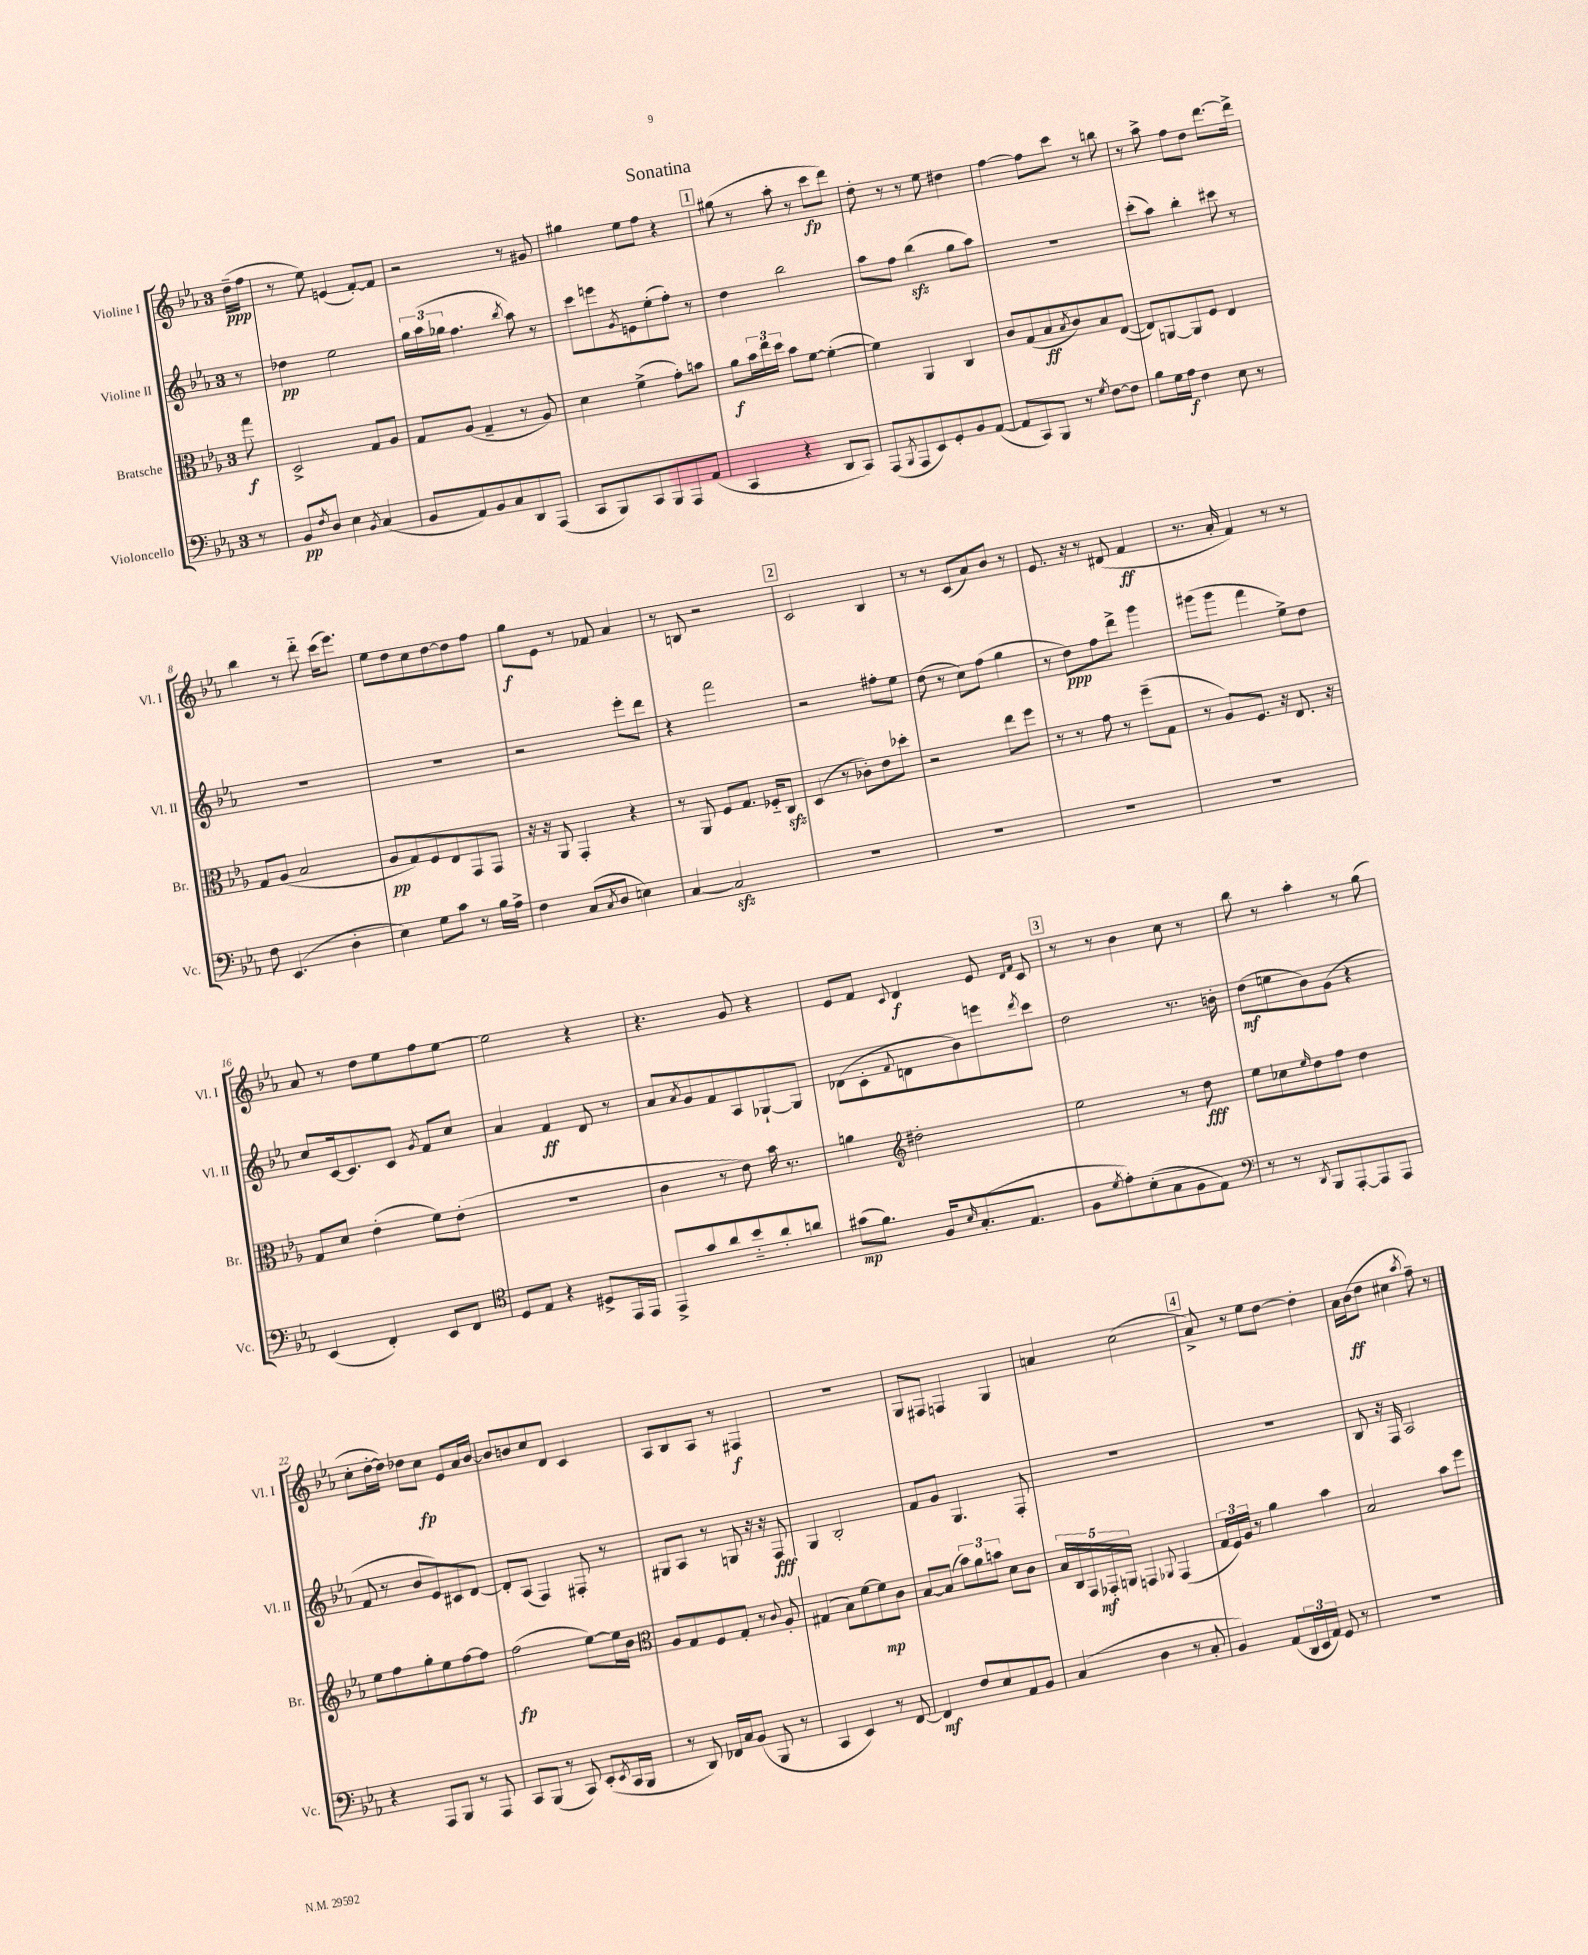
\header { title = "Sonatina" }
<<
\new StaffGroup <<
\new Staff = "s0" \with { instrumentName = "Violine I" shortInstrumentName = "Vl. I" } {
    \clef treble \key ees \major \once \override Staff.TimeSignature.style = #'single-digit \time 3/4 \partial 8
    d''16--\ppp( f''16 |
    r8 ees''8) e'4( f'8~-.) f'8 |
    r2 r8 gis'8 |
    gis''4 ees''8 f''8 r4 |
    \mark \markup { \box "1" } gis''8( r8 aes''8-. r8 c'''8\fp d'''8) |
    d''8-. r8 r8 ees''8 dis''4 |
    f''4~ f''8 c'''8 r8 b''8 |
    r8 aes''8-> f''8 d''8 d'''8.~ d'''16-> |
    bes''4 r8 d'''8-_ c'''16( ees'''8.) |
    ees''8 d''8 c''8 d''8~ d''8 f''8 |
    g''8\f ees'8 r8 fes'8 aes'4 |
    r8 b8 r2 |
    \mark \markup { \box "2" } c'2 bes4 |
    r8 r8 c'8( aes'8) bes'8 r8 |
    ees'8. r16 r8 dis'8( f'4\ff |
    r8. aes'16-. f'4) r8 r8 |
    aes'8 r8 d''8 ees''8 f''8 ees''8~ |
    ees''2 r4 |
    r4. g'8 r4 |
    ees'8 f'8 \appoggiatura { c'8 } d'4\f ees'8 \grace { d'16 f'16 } c'8 |
    \mark \markup { \box "3" } r8 r8 bes'4 c''8 r8 |
    bes''8 r8 aes''4-. r8 g''8( |
    c''8-. d''16~-. d''16) des''8 c''8\fp ees'8 aes'16 bes'16~ |
    bes'8 b'8 c''8 d'8 c'4 |
    aes8 bes8 aes8 r8 fis4\f |
    R2. |
    g8 fis8 f4 g4 |
    a'4 c''2( |
    \mark \markup { \box "4" } aes'8->) r8 ees''8 d''8~ d''4-. |
    aes'16 bes'16\ff( d''8 cis''4 \acciaccatura { aes''8 } f''8--) r8 \bar "|." |
}
\new Staff = "s1" \with { instrumentName = "Violine II" shortInstrumentName = "Vl. II" } {
    \clef treble \key ees \major \once \override Staff.TimeSignature.style = #'single-digit \time 3/4 \partial 8
    r8 |
    des''4\pp ees''2 |
    \tuplet 3/2 { g''16 aes''16( ges''16 } f''4. \acciaccatura { bes''8 } aes''8) r8 |
    c'''8 e'''8 \acciaccatura { g'8 } e'8 ees''8-.( f''8-.) r8 |
    \mark \markup { \box "1" } d''4 bes''2 |
    aes''8 f''8 bes''4\sfz( g''8 aes''8) |
    R2. |
    c'''8-.( aes''8) bes''4-. cis'''8 r8 |
    R2. |
    R2. |
    r2 ees'''8-. d'''8 |
    r4 f'''2 |
    \mark \markup { \box "2" } r2 fis''8-. ees''8 |
    d''8( r8 c''8) f''8( g''4 |
    r8 d''8\ppp) f''8 d'''8-> g'''4 |
    gis'''8( gis'''8 f'''4 ees''8->) d''8 |
    c''8 c'16~ c'8. c'8 \acciaccatura { g'8 } f'8 c''8 |
    aes'4 f'4\ff d'8 r8 |
    aes'8 \acciaccatura { aes'8 } g'8 f'8 aes8 ges8~-! ges8 |
    des'8( c'8-. \appoggiatura { f'8 } d'8 bes'8) e'''8 \acciaccatura { d'''8 } c'''8 |
    \mark \markup { \box "3" } d''2 r8. b'16-. |
    d''8\mf( e''8 bes'8) g'8( r4 |
    f'8 r8 bes'8 ees'8) cis'8 d'8~ |
    d'8-. aes8( f4) fis8-. r8 |
    gis8 aes8 r8 g8 r16 r16 f8\fff |
    g4 bes2-. |
    f'8 g'8 g4. f8-. |
    R2. |
    \mark \markup { \box "4" } R2. |
    bes8 r16 f16 aes2 \bar "|." |
}
\new Staff = "s2" \with { instrumentName = "Bratsche" shortInstrumentName = "Br." } {
    \clef alto \key ees \major \once \override Staff.TimeSignature.style = #'single-digit \time 3/4 \partial 8
    g''8\f |
    d2-> g8 aes8 |
    g8 aes8( g4-- r8 aes8) |
    d'4 f'4->( g'8-.) b'8 |
    \mark \markup { \box "1" } aes'8\f \tuplet 3/2 { bes'16 ees''16 d''16 } bes'8 f'8~ f'4~-.( |
    f'4) aes,4 c4 |
    c'8 g8( bes8\ff \acciaccatura { bes8 } c'8) bes8 ees8~( |
    ees8) a,8~ a,8 f8 ees4 |
    g8 aes8( bes2 |
    aes8\pp g8) f8 ees8 g,8 g,8 |
    r16 r16 aes,8 g,4-. r4 |
    r8 aes,8 f8 g8. fes16-_ c8\sfz |
    \mark \markup { \box "2" } d4( r8 ces'8-.) ees'8 des''8-. |
    r2 ees''8 f''8 |
    r8 r8 g'8 r8 f''8--( g8 |
    r8 aes8) f8. r16 ees8. r16 |
    g8 d'8 ees'4-.( f'8) ees'8-.( |
    R2. |
    c'4 r8 ees'8) bes'16 r8. |
    a'4 \clef treble dis''2-. |
    \mark \markup { \box "3" } ees''2 r8 d''8\fff |
    ees''8 ces''8 \grace { ees''16 } d''8 f''8 d''4 |
    ees''8 f''8 g''8-. ees''8 f''8~ f''8 |
    f''2\fp( ees''8~) ees''16 bes'16 |
    \clef alto aes8 g8 f8 g8-. r8 \appoggiatura { c'8 } aes8-. |
    gis4( bes8) f'8~ f'8\mp c'8 |
    bes8~ bes8( \tuplet 3/2 { bes'8) aes'8 b'8 } d'8 c'8 |
    \tuplet 5/4 { bes16 c16 g,16 ges,16-.\mf a,16 } g,4 \appoggiatura { aes,8 } g,4( |
    \mark \markup { \box "4" } \tuplet 3/2 { g16 f16) aes16 } r8 aes'4 bes'4 |
    bes2 bes'8 f''8 \bar "|." |
}
\new Staff = "s3" \with { instrumentName = "Violoncello" shortInstrumentName = "Vc." } {
    \clef bass \key ees \major \once \override Staff.TimeSignature.style = #'single-digit \time 3/4 \partial 8
    r8 |
    bes,8\pp \acciaccatura { f8 } d8 ees4 \acciaccatura { bes,8 } c4( |
    bes,8 aes,8) bes,8 c8 d,8 aes,,8( |
    c,8 bes,,8) c,8 bes,,8 aes,,8 aes,8( |
    \mark \markup { \box "1" } c,4 r4 d,8 c,8) |
    aes,,8( \acciaccatura { bes,,8 } aes,,8 ees,8) g,8-. bes,8 aes,8~( |
    aes,8 c,8) bes,,8 r8 \acciaccatura { g8 } f8~ f8 |
    bes8 g16 aes16\f f4 ees8 r8 |
    f8 ees,4.( d4-. |
    ees4) g8 c'8 r8 bes16 aes16-> |
    f4 c8( \acciaccatura { c8 } d8 e4) |
    c4~ c2\sfz |
    \mark \markup { \box "2" } R2. |
    R2. |
    R2. |
    R2. |
    ees,4( f,4-.) ees,8 f,8 |
    \clef tenor d8 ees8 r4 dis8-> ees,16 ees,16 |
    ees,8-> g'8 aes'8 bes'8-_ aes'8-. a'8 |
    gis'8\mp( f'8.) f16 \grace { bes16 } g8.-.( ees8. |
    \mark \markup { \box "3" } f8 \acciaccatura { d'8 } ees'8-.) bes8-.( g8 f8 ees8) |
    \clef bass r8 r8 \acciaccatura { d,8 } bes,,8 aes,,8~-. aes,,8 aes,,8 |
    r4 aes,,8 bes,,8 r8 aes,,8 |
    c,8 bes,,8( r8 c,8) ees,8-.( \acciaccatura { ees,8 } c,16 bes,,16 |
    r8 d,8) fes,16 c16 bes,8( bes,,8 r8 |
    c,4 ees,4) r8 f,8~ |
    f,4\mf f8 ees8 aes,8 bes,8 |
    c4( d4 r8 c8-. |
    \mark \markup { \box "4" } bes,4) aes,8( \tuplet 3/2 { d,16 ees,16 aes,16) } g,8 r8 |
    R2. \bar "|." |
}
>>
>>
